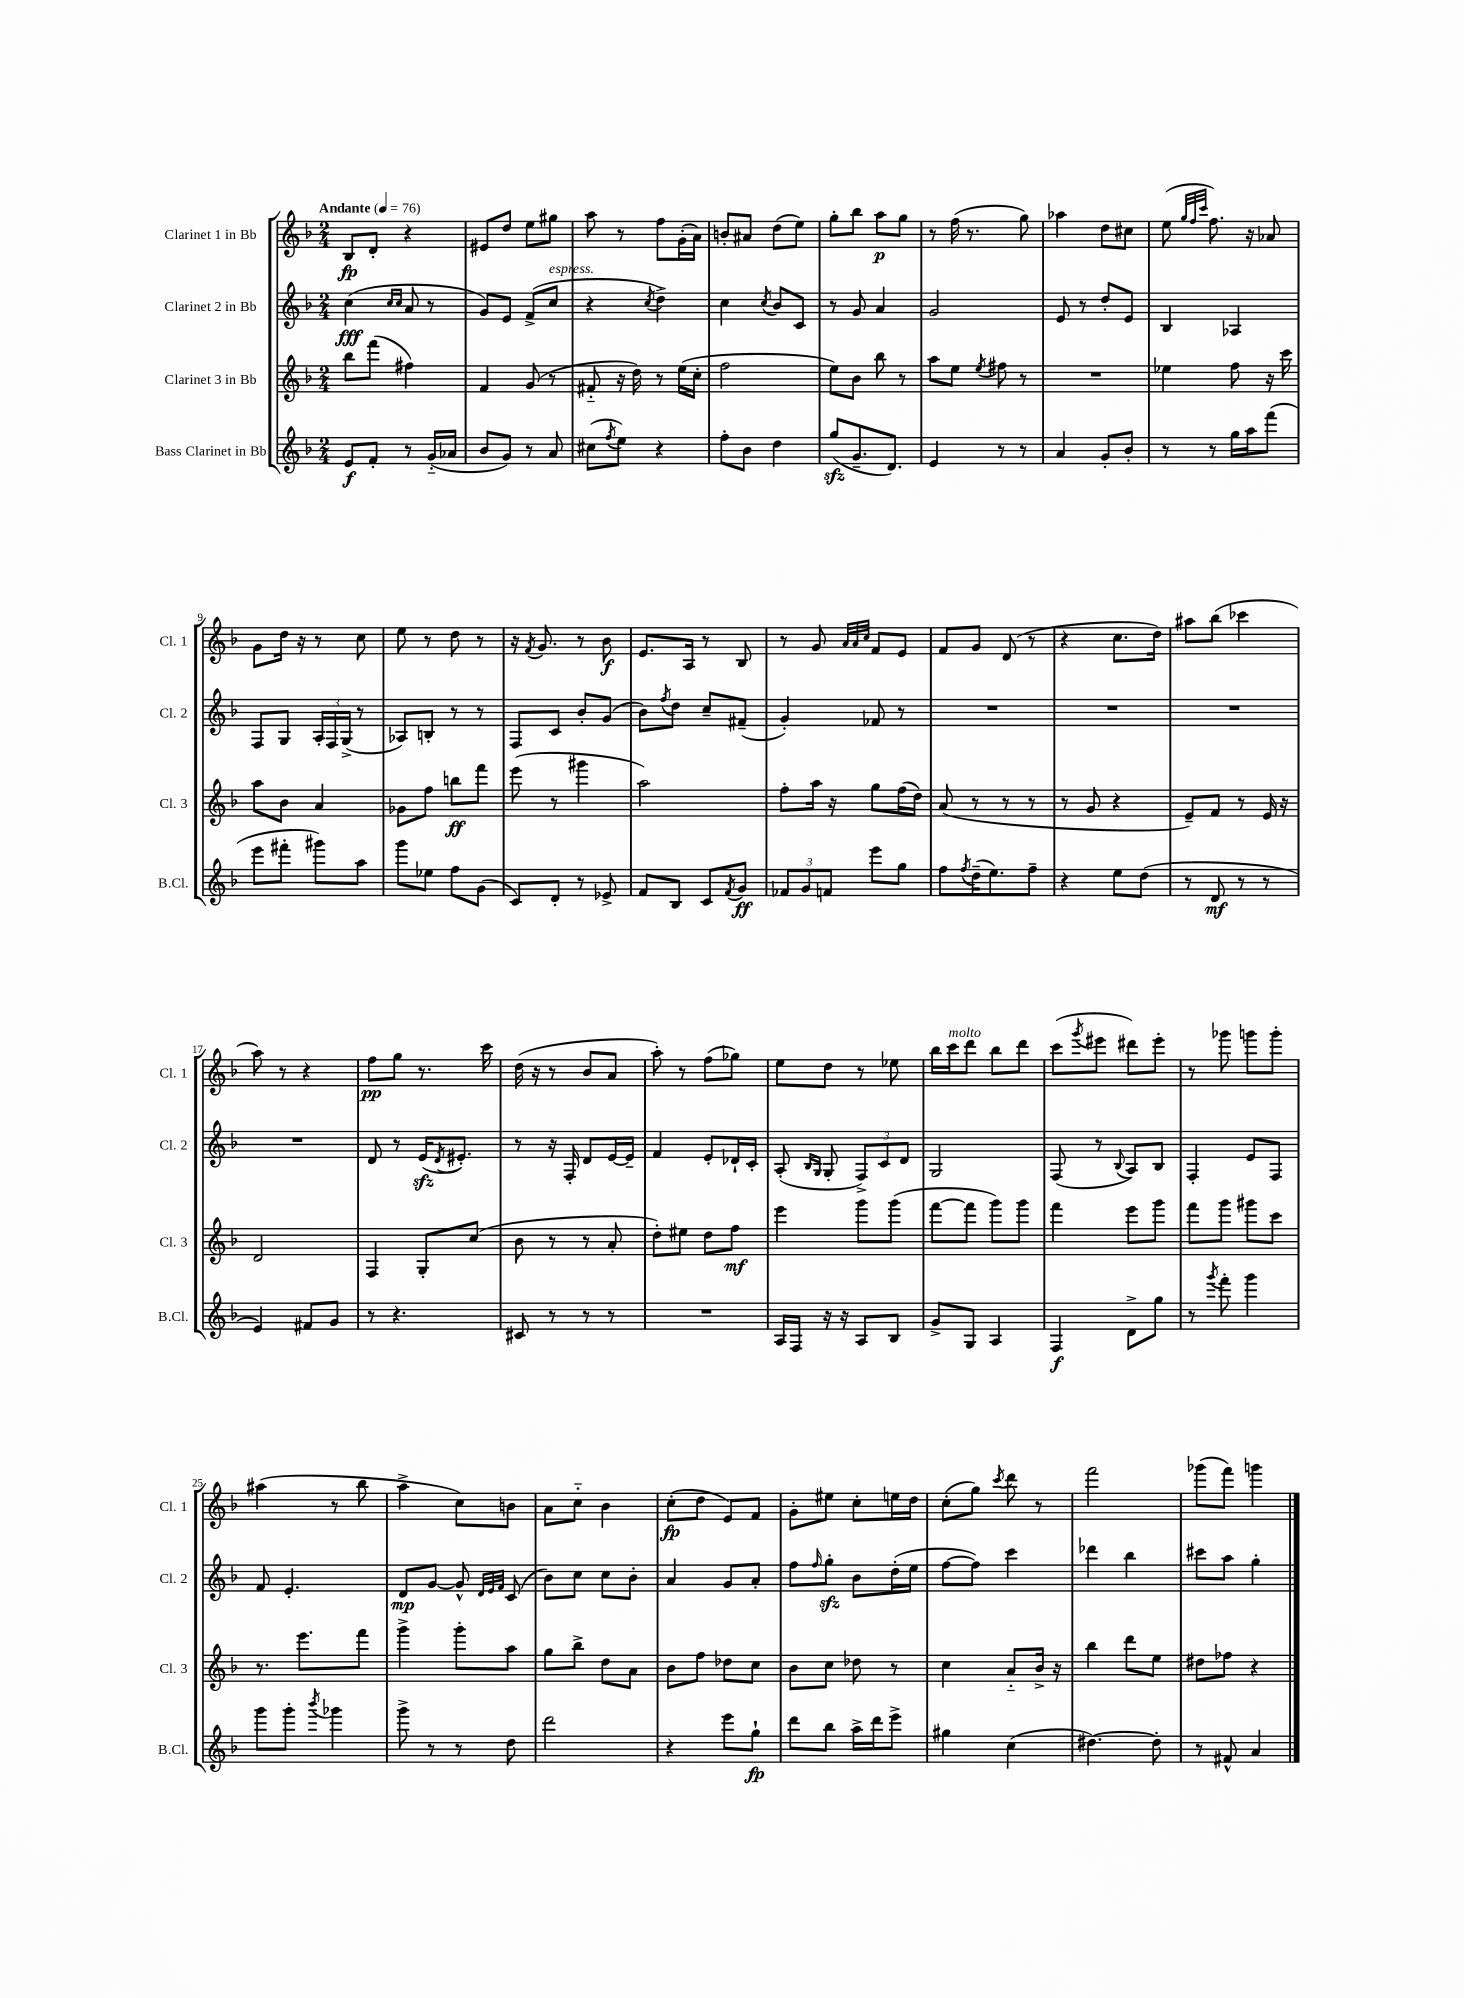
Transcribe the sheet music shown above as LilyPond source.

<<
\new StaffGroup <<
\new Staff = "s0" \with { instrumentName = "Clarinet 1 in Bb" shortInstrumentName = "Cl. 1" } {
    \clef treble \key f \major \numericTimeSignature \time 2/4 \tempo "Andante" 4 = 76
    bes8\fp d'8-. r4 |
    eis'8 d''8 e''8 gis''8 |
    a''8 r8 f''8 g'16-.( a'16) |
    b'8-. ais'8 d''8( e''8) |
    g''8-. bes''8 a''8\p g''8 |
    r8 f''16( r8. g''8) |
    aes''4 d''8 cis''8 |
    e''8( \grace { g''32 f''32 c'''32 } f''8.) r16 aes'8 |
    g'8 d''16 r16 r8 c''8 |
    e''8 r8 d''8 r8 |
    r16 \acciaccatura { f'8 } g'8. r8 bes'8\f |
    e'8. a16 r8 bes8 |
    r8 g'8 \grace { a'32 a'32 c''32 } f'8 e'8 |
    f'8 g'8 d'8( r8 |
    r4 c''8. d''16) |
    ais''8 bes''8( ces'''4 |
    a''8) r8 r4 |
    f''8\pp g''8 r8. c'''16 |
    d''16( r16 r8 bes'8 a'8 |
    a''8-.) r8 f''8( ges''8) |
    e''8 d''8 r8 ees''8 |
    bes''16 c'''16^\markup { \italic "molto" } d'''8 bes''8 d'''8 |
    c'''8( \acciaccatura { g'''8 } eis'''8 dis'''8) eis'''8-. |
    r8 ges'''8 g'''8 g'''8-. |
    ais''4( r8 bes''8 |
    a''4-> c''8) b'8 |
    a'8 c''8-_ bes'4 |
    c''8-.\fp( d''8 e'8) f'8 |
    g'8-. eis''8 c''8-. e''16 d''16 |
    c''8-.( g''8) \acciaccatura { c'''8 } d'''8 r8 |
    f'''2 |
    ges'''8( f'''8) g'''4 \bar "|." |
}
\new Staff = "s1" \with { instrumentName = "Clarinet 2 in Bb" shortInstrumentName = "Cl. 2" } {
    \clef treble \key f \major \numericTimeSignature \time 2/4
    c''4\fff( \grace { c''16 c''16 } a'8 r8 |
    g'8) e'8 f'8->( c''8^\markup { \italic "espress." } |
    r4 \acciaccatura { c''8 } d''4->) |
    c''4 \acciaccatura { c''8 } bes'8 c'8 |
    r8 g'8 a'4 |
    g'2 |
    e'8 r8 d''8-. e'8 |
    bes4 aes4 |
    f8 g8 \tuplet 3/2 { a16-. f16 g16->( } r8 |
    aes8) b8-. r8 r8 |
    f8 c'8 bes'8-. g'8( |
    bes'8) \acciaccatura { f''8 } d''8 c''8-- fis'8--( |
    g'4-.) fes'8 r8 |
    R2 |
    R2 |
    R2 |
    R2 |
    d'8 r8 e'16\sfz( \acciaccatura { d'8 } eis'8.-.) |
    r8 r16 f16-. d'8 e'16~ e'16-- |
    f'4 e'8-. des'16-! c'16-. |
    a8-.( \grace { bes16 g16 } g8-. \tuplet 3/2 { f8->) c'8 d'8 } |
    g2 |
    f8( r8 \appoggiatura { bes8 } a8) bes8 |
    f4-. e'8 f8 |
    f'8 e'4.-. |
    d'8\mp g'8~ g'8-^ \grace { d'32 e'32 f'32 } c'8( |
    bes'8) c''8 c''8 bes'8-. |
    a'4 g'8 a'8-. |
    f''8 \grace { f''16 } g''8-.\sfz bes'8 d''16-.( e''16 |
    f''8~ f''8) c'''4 |
    des'''4 bes''4 |
    cis'''8 a''8 g''4-. \bar "|." |
}
\new Staff = "s2" \with { instrumentName = "Clarinet 3 in Bb" shortInstrumentName = "Cl. 3" } {
    \clef treble \key f \major \numericTimeSignature \time 2/4
    bes''8 f'''8( fis''4) |
    f'4 g'8( r8 |
    fis'8-_ r16 d''16) r8 e''16( c''16-. |
    f''2 |
    e''8) bes'8 bes''8 r8 |
    a''8 e''8 \acciaccatura { e''8 } fis''8 r8 |
    R2 |
    ees''4 f''8 r16 c'''16 |
    a''8 bes'8 a'4 |
    ges'8 f''8 b''8\ff f'''8 |
    e'''8( r8 gis'''4 |
    a''2) |
    f''8-. a''16 r16 g''8 f''16( d''16) |
    a'8( r8 r8 r8 |
    r8 g'8 r4 |
    e'8--) f'8 r8 e'16 r16 |
    d'2 |
    f4 g8-. c''8( |
    bes'8 r8 r8 a'8-. |
    d''8-.) eis''8 d''8 f''8\mf |
    e'''4 g'''8 g'''8( |
    f'''8~ f'''8 g'''8) g'''8 |
    f'''4 e'''8 g'''8 |
    f'''8 g'''8 gis'''8 c'''8 |
    r8. e'''8. f'''8 |
    g'''4-> g'''8-. a''8 |
    g''8 bes''8-> d''8 a'8 |
    bes'8 f''8 des''8 c''8 |
    bes'8 c''8 des''8 r8 |
    c''4 a'8-_ bes'16-> r16 |
    bes''4 d'''8 e''8 |
    dis''8 fes''8 r4 \bar "|." |
}
\new Staff = "s3" \with { instrumentName = "Bass Clarinet in Bb" shortInstrumentName = "B.Cl." } {
    \clef treble \key f \major \numericTimeSignature \time 2/4
    e'8\f f'8-. r8 g'16-_( aes'16 |
    bes'8 g'8) r8 a'8 |
    cis''8( \acciaccatura { f''8 } e''8) r4 |
    f''8-. bes'8 d''4 |
    g''8\sfz( g'8.-- d'8.) |
    e'4 r8 r8 |
    a'4 g'8-. bes'8-. |
    r8 r8 g''16 a''16 f'''8( |
    e'''8 fis'''8-. gis'''8) a''8 |
    g'''8 ees''8 f''8 g'8( |
    c'8) d'8-. r8 ees'8-> |
    f'8 bes8 c'8 \acciaccatura { f'8 } g'8\ff |
    \tuplet 3/2 { fes'8 g'8 f'8 } e'''8 g''8 |
    f''8 \acciaccatura { f''8 } d''16--( e''8.) f''8-- |
    r4 e''8 d''8( |
    r8 d'8\mf r8 r8 |
    e'4) fis'8 g'8 |
    r8 r4. |
    cis'8 r8 r8 r8 |
    R2 |
    a16 f16 r16 r16 a8 bes8 |
    g'8-> g8 a4 |
    f4\f d'8-> g''8 |
    r8 \acciaccatura { g'''8 } f'''8-. g'''4 |
    g'''8 g'''8-. \acciaccatura { bes'''8 } ges'''4 |
    g'''8-> r8 r8 d''8 |
    d'''2 |
    r4 e'''8 g''8-!\fp |
    d'''8 bes''8 a''16-> d'''16 e'''8-> |
    gis''4 c''4( |
    dis''4.~) dis''8-. |
    r8 fis'8-^ a'4 \bar "|." |
}
>>
>>
